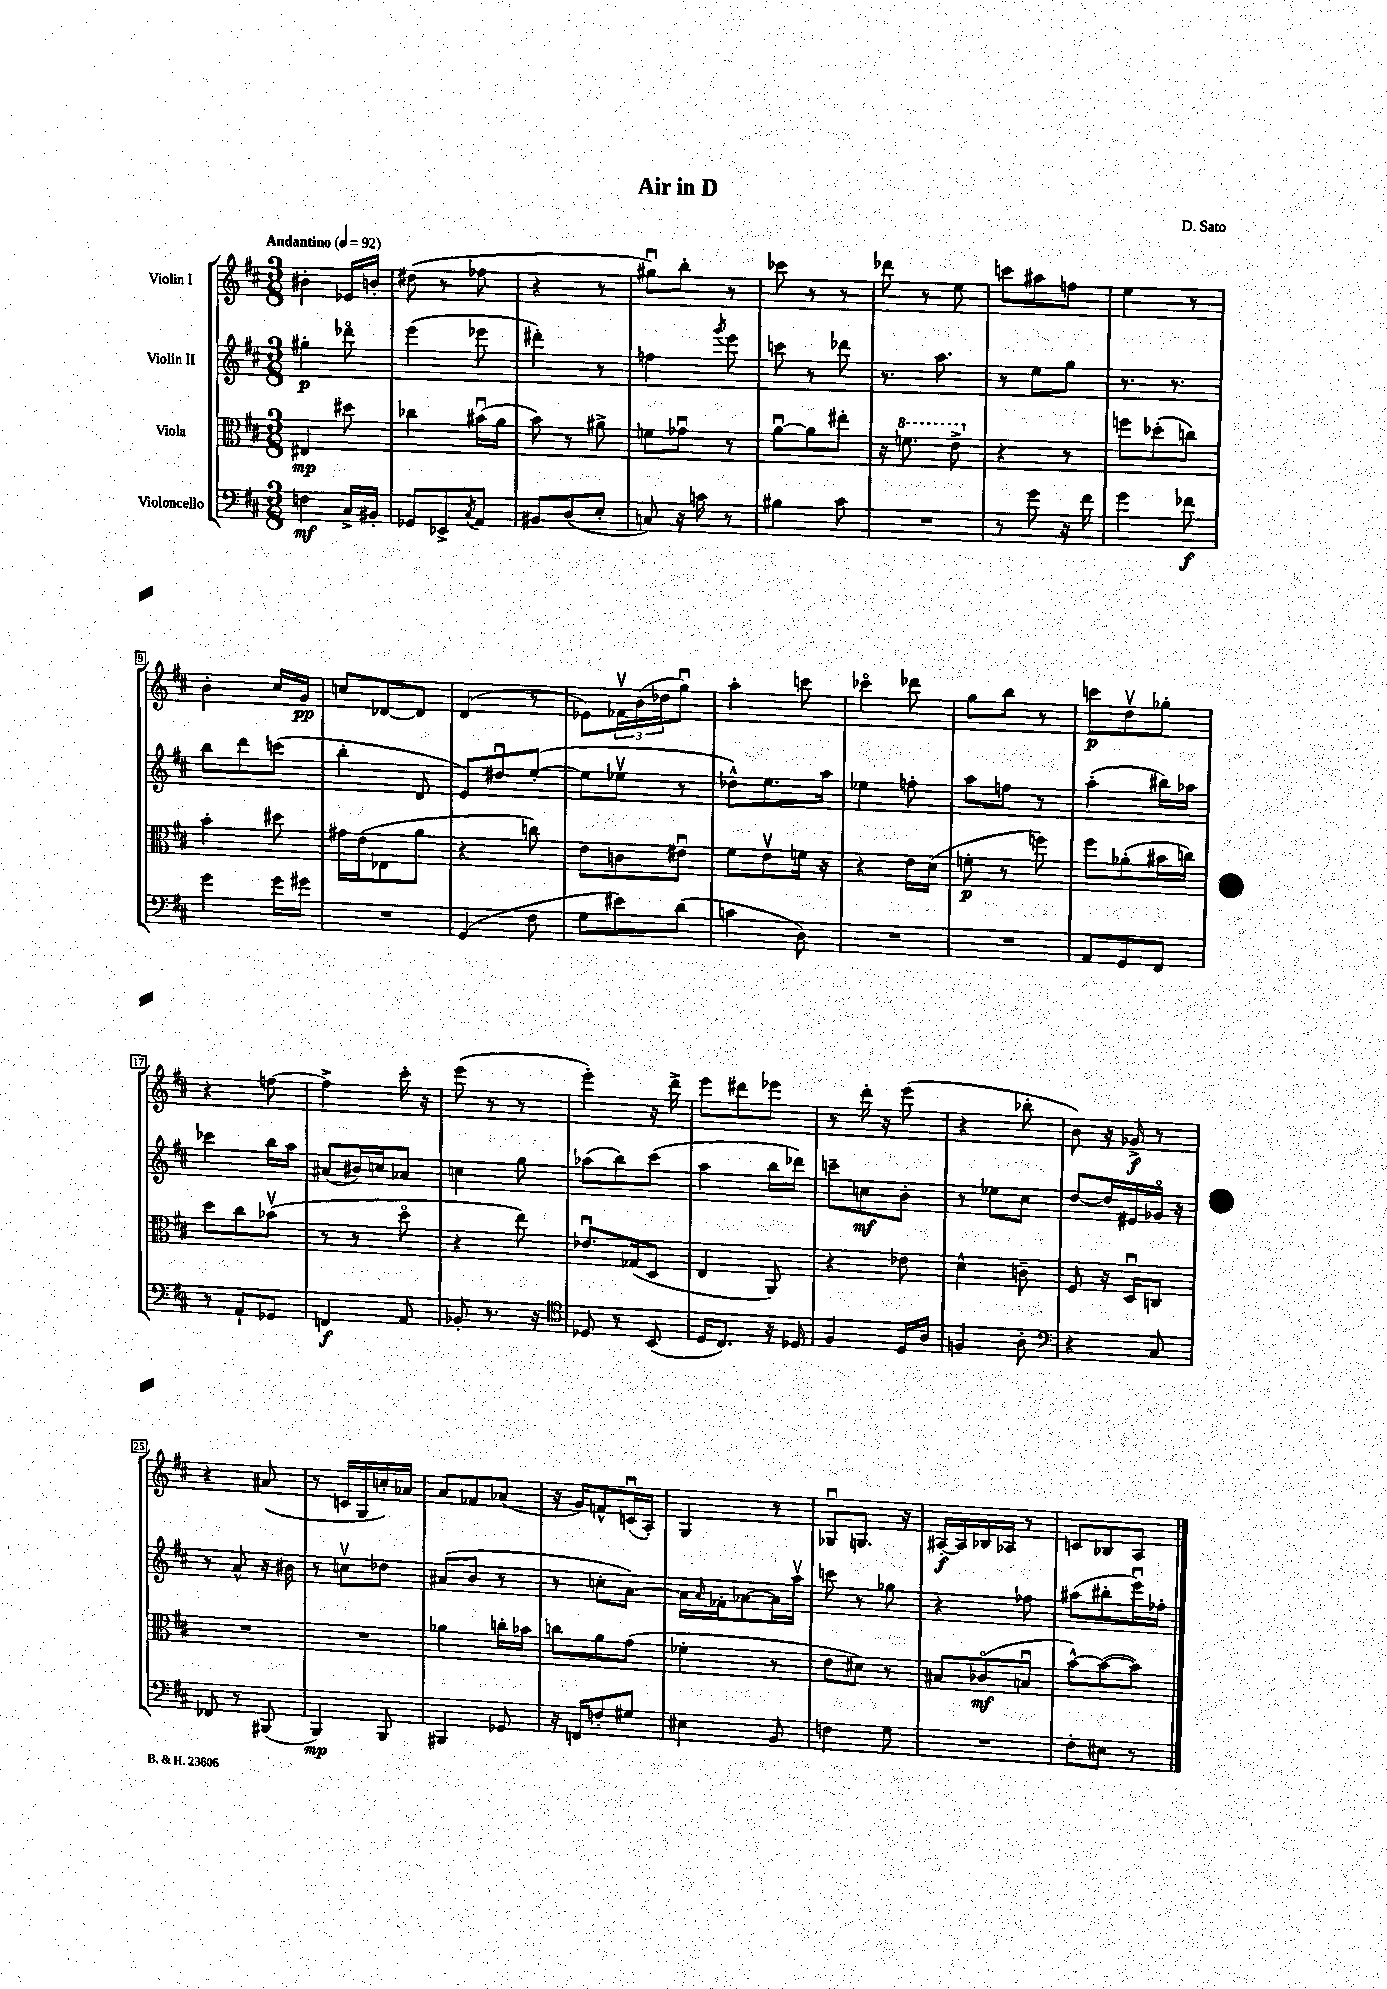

**kern	**dynam	**kern	**dynam	**kern	**dynam	**kern	**dynam
*part4	*part4	*part3	*part3	*part2	*part2	*part1	*part1
*staff4	*staff4	*staff3	*staff3	*staff2	*staff2	*staff1	*staff1
*I"Violoncello	*	*I"Viola	*	*I"Violin II	*	*I"Violin I	*
*clefF4	*	*clefC3	*	*clefG2	*	*clefG2	*
*k[f#c#]	*	*k[f#c#]	*	*k[f#c#]	*	*k[f#c#]	*
*M3/8	*	*M3/8	*	*M3/8	*	*M3/8	*
*MM92	*	*MM92	*	*MM92	*	*MM92	*
=1	=1	=1	=1	=1	=1	=1	=1
!	!	!	!	!	!	!LO:TX:a:B:t=Andantino	!
4Fn\	mf	4E#X/	mp	4gg#X'\	p	4b#X'\	.
16C#^/LL	.	8dd#X\	.	8ddd-X\	.	16e-X/LL	.
16BB#X'/JJ	.	.	.	.	.	16bn'/JJ	.
=2	=2	=2	=2	=2	=2	=2	=2
8GG-X/L	.	4cc-X\	.	(4eee\	.	(8dd#X\	.
8EE-X^/	.	.	.	.	.	8r	.
8qC#/	.	.	.	.	.	.	.
8AA/J	.	(16b#Xu\LL	.	8eee-X\	.	8ff-X\	.
.	.	16a\JJ	.	.	.	.	.
=3	=3	=3	=3	=3	=3	=3	=3
8BB#X/L	.	8b\)	.	4ddd#X'\)	.	4r	.
(8D/	.	8r	.	.	.	.	.
8E'/J	.	8a#X^\	.	8r	.	8r	.
=4	=4	=4	=4	=4	=4	=4	=4
8Cn/)	.	8fn\L	.	4ffn\	.	8gg#Xu\L)	.
16r	.	8g-Xu\J	.	.	.	8bb'\J	.
16cn\	.	.	.	.	.	.	.
.	.	.	.	8qggg/	.	.	.
8r	.	8r	.	8eee\	.	8r	.
=5	=5	=5	=5	=5	=5	=5	=5
4B#X\	.	[8au\L	.	8cccn\	.	8ccc-X\	.
.	.	8a\]	.	8r	.	8r	.
8c#\	.	8ee#X'\J	.	8ddd-X\	.	8r	.
=6	=6	=6	=6	=6	=6	=6	=6
4.r	.	16r	.	8.r	.	8ddd-X\	.
*	*	*8va	*	*	*	*	*
.	.	8.ffn\	.	.	.	.	.
.	.	.	.	.	.	8r	.
.	.	.	.	8.aa\	.	.	.
.	.	8ee^\	.	.	.	8ee\	.
=7	=7	=7	=7	=7	=7	=7	=7
*	*	*X8va	*	*	*	*	*
8r	.	4r	.	8r	.	8cccn\L	.
8g\	.	.	.	8ee\L	.	8aa#X\	.
16r	.	8r	.	8gg\J	.	8ffn\J	.
16f#\	.	.	.	.	.	.	.
=8	=8	=8	=8	=8	=8	=8	=8
4g\	.	8ffn\L	.	8.r	.	4ee\	.
.	.	(8dd-X'\	.	.	.	.	.
.	.	.	.	8.r	.	.	.
8f-X\	f	8ccn\J)	.	.	.	8r	.
!!LO:LB:g=z
=9	=9	=9	=9	=9	=9	=9	=9
4g\	.	4b'\	.	8bb\L	.	4b'\	.
.	.	.	.	8ddd\	.	.	.
16g\LL	.	8dd#X\	.	(8cccn\J	.	16cc#/LL	.
16g#X\JJ	.	.	.	.	.	16g/JJ	pp
=10	=10	=10	=10	=10	=10	=10	=10
4.r	.	16g#X\LL	.	4bb'\	.	8ccn/L	.
.	.	(16e\J	.	.	.	.	.
.	.	8E-X\	.	.	.	[8d-X/	.
.	.	8a\J	.	8d/	.	8d-/J]	.
=11	=11	=11	=11	=11	=11	=11	=11
(4GG/	.	4r	.	8e/L)	.	(4d/	.
.	.	.	.	8dd#Xu/	.	.	.
8F#\	.	8ccn\)	.	([8ee'/J	.	8r	.
=12	=12	=12	=12	=12	=12	=12	=12
8G\L	.	8e\L	.	8ee\L]	.	8e-X\L)	.
8e#X\)	.	8cn\	.	8ee-Xv\J	.	24f-Xv\L	.
.	.	.	.	.	.	(24b\	.
.	.	.	.	.	.	24dd-X\J	.
(8d\J	.	8e#Xu\J	.	8r	.	8ggu\J)	.
=13	=13	=13	=13	=13	=13	=13	=13
4cn\	.	8f#\L	.	8dd-X^^\L)	.	4aa'\	.
.	.	8ev\	.	8.ee\	.	.	.
8D\)	.	16fn\Jk	.	.	.	8cccn\	.
.	.	16r	.	16aa\Jk	.	.	.
=14	=14	=14	=14	=14	=14	=14	=14
4.r	.	4r	.	4ee-X\	.	4ccc-X\	.
.	.	16e\LL	.	8ffn'\	.	8ddd-X\	.
.	.	(16d\JJ	.	.	.	.	.
=15	=15	=15	=15	=15	=15	=15	=15
4.r	.	8fn'\	p	8aa\L	.	8gg\L	.
.	.	8r	.	8ffn\J	.	8bb\J	.
.	.	8ffn\)	.	8r	.	8r	.
=16	=16	=16	=16	=16	=16	=16	=16
8AA/L	.	8ff#\L	.	(4aa'\	.	8cccn\L	p
8GG/	.	(8a-X'\	.	.	.	8ddv\	.
8FF#/J	.	16b#X\L	.	16bb#X\LL)	.	8gg-X'\J	.
.	.	16ccn\JJ)	.	16aa-X\JJ	.	.	.
!!LO:LB:g=z
=17	=17	=17	=17	=17	=17	=17	=17
8r	.	8dd\L	.	4ccc-X\	.	4r	.
8AA`/L	.	8cc#\	.	.	.	.	.
8GG-X/J	.	(8b-Xv\J	.	16bb\LL	.	[8ffn\	.
.	.	.	.	16aa\JJ	.	.	.
=18	=18	=18	=18	=18	=18	=18	=18
4FFn/	f	8r	.	(8a#X/L	.	4ff^\]	.
.	.	8r	.	16b#X/L)	.	.	.
.	.	.	.	16ccn/J	.	.	.
8AA/	.	8dd\	.	8a-X/J	.	16ccc#'\	.
.	.	.	.	.	.	16r	.
=19	=19	=19	=19	=19	=19	=19	=19
8BB-X'/	.	4r	.	4ccn\	.	(8eee\	.
8.r	.	.	.	.	.	8r	.
.	.	8ee\)	.	8gg\	.	8r	.
16r	.	.	.	.	.	.	.
=20	=20	=20	=20	=20	=20	=20	=20
*clefC4	*	*	*	*	*	*	*
8D-X/	.	8.e-Xu/L	.	(8aa-X\L	.	4eee'\)	.
8r	.	.	.	8bb\)	.	.	.
.	.	(16G-X/k	.	.	.	.	.
(8BB/	.	8D/J	.	(8ccc#\J	.	16r	.
.	.	.	.	.	.	16ddd^\	.
=21	=21	=21	=21	=21	=21	=21	=21
16D/KL	.	4E/	.	4aa\	.	8eee\L	.
8.C#/J)	.	.	.	.	.	.	.
.	.	.	.	.	.	8ddd#X\	.
16r	.	8AA/)	.	16bb\LL	.	8eee-X\J	.
16D-X/	.	.	.	16ddd-X\JJ)	.	.	.
=22	=22	=22	=22	=22	=22	=22	=22
4F#/	.	4r	.	8cccn~\L	.	8r	.
.	.	.	.	8ccn\	mf	16ddd'\	.
.	.	.	.	.	.	16r	.
16D/LL	.	8e-X\	.	8b'\J	.	(8eee\	.
16A/JJ	.	.	.	.	.	.	.
=23	=23	=23	=23	=23	=23	=23	=23
4Fn/	.	4d^^\	.	8r	.	4r	.
.	.	.	.	8ee-X\L	.	.	.
8A'\	.	8cn~\	.	8cc#\J	.	8bb-X'\	.
=24	=24	=24	=24	=24	=24	=24	=24
*clefF4	*	*	*	*	*	*	*
4r	.	8F#/	.	[8dd/L	.	8b\)	.
.	.	16r	.	16dd/L]	.	16r	.
.	.	16Du/KL	.	16e#X/	.	16g-X^/	f
8C#/	.	8Cn/J	.	16g-X/JJ	.	8r	.
.	.	.	.	16r	.	.	.
!!LO:LB:g=z
=25	=25	=25	=25	=25	=25	=25	=25
8FF-X/	.	4.r	.	8r	.	4r	.
8r	.	.	.	8a^^/	.	.	.
(8BBB#X/	.	.	.	16r	.	(8a#X/	.
.	.	.	.	16b#X\	.	.	.
=26	=26	=26	=26	=26	=26	=26	=26
4BBB/)	mp	4.r	.	8r	.	8r	.
.	.	.	.	8ccnv\L	.	16cn/LL	.
.	.	.	.	.	.	16G/	.
8BBB/	.	.	.	8dd-X\J	.	16ccn'/)	.
.	.	.	.	.	.	16a-X/JJ	.
=27	=27	=27	=27	=27	=27	=27	=27
4BBB#X/	.	4a-X\	.	(8a#X/L	.	8a/L	.
.	.	.	.	8b/J	.	8f-X/	.
8GG-X/	.	16ccn'\LL	.	8r	.	(8a-X/J	.
.	.	16b-X\JJ	.	.	.	.	.
=28	=28	=28	=28	=28	=28	=28	=28
16r	.	8ccn\L	.	8r	.	16r	.
16FFn/KL	.	.	.	.	.	16g/KL)	.
8Fn'/	.	8a\	.	8ccn'\L	.	8fn^^/	.
8G#X/J	.	(8g\J	.	[8a\J)	.	(16cnu/L	.
.	.	.	.	.	.	16A'/JJ)	.
=29	=29	=29	=29	=29	=29	=29	=29
4E#X\	.	4f-X'\	.	16a\LL]	.	4G/	.
.	.	.	.	16qqa/	.	.	.
.	.	.	.	16f-X'\J	.	.	.
.	.	.	.	[8a-X\	.	.	.
8BB/	.	8r	.	16a-\L]	.	8r	.
.	.	.	.	16aav\JJ	.	.	.
=30	=30	=30	=30	=30	=30	=30	=30
4Fn\	.	8e\L	.	8cccn\	.	8G-Xu/L	.
.	.	8d#X\J)	.	8r	.	8.Gn/J	.
8G\	.	8r	.	8gg-X\	.	.	.
.	.	.	.	.	.	16r	.
=31	=31	=31	=31	=31	=31	=31	=31
4.r	.	8B#X/L	.	4r	.	[16A#X'/LL	f
.	.	.	.	.	.	16A#/]	.
.	.	(8c-X/	mf	.	.	16B-X/	.
.	.	.	.	.	.	16A-X/JJ	.
.	.	8Bnu/J	.	8ff-X\	.	8r	.
=32	=32	=32	=32	=32	=32	=32	=32
8F#'\L	.	[8b^^\L)	.	(8aa#X\L	.	8cn/L	.
8E#X\J	.	(8b\_	.	8bb#X'\	.	8B-X/	.
8r	.	8b\J])	.	16eeeu\L)	.	8A/J	.
.	.	.	.	16ff-X'\JJ	.	.	.
==	==	==	==	==	==	==	==
*-	*-	*-	*-	*-	*-	*-	*-
